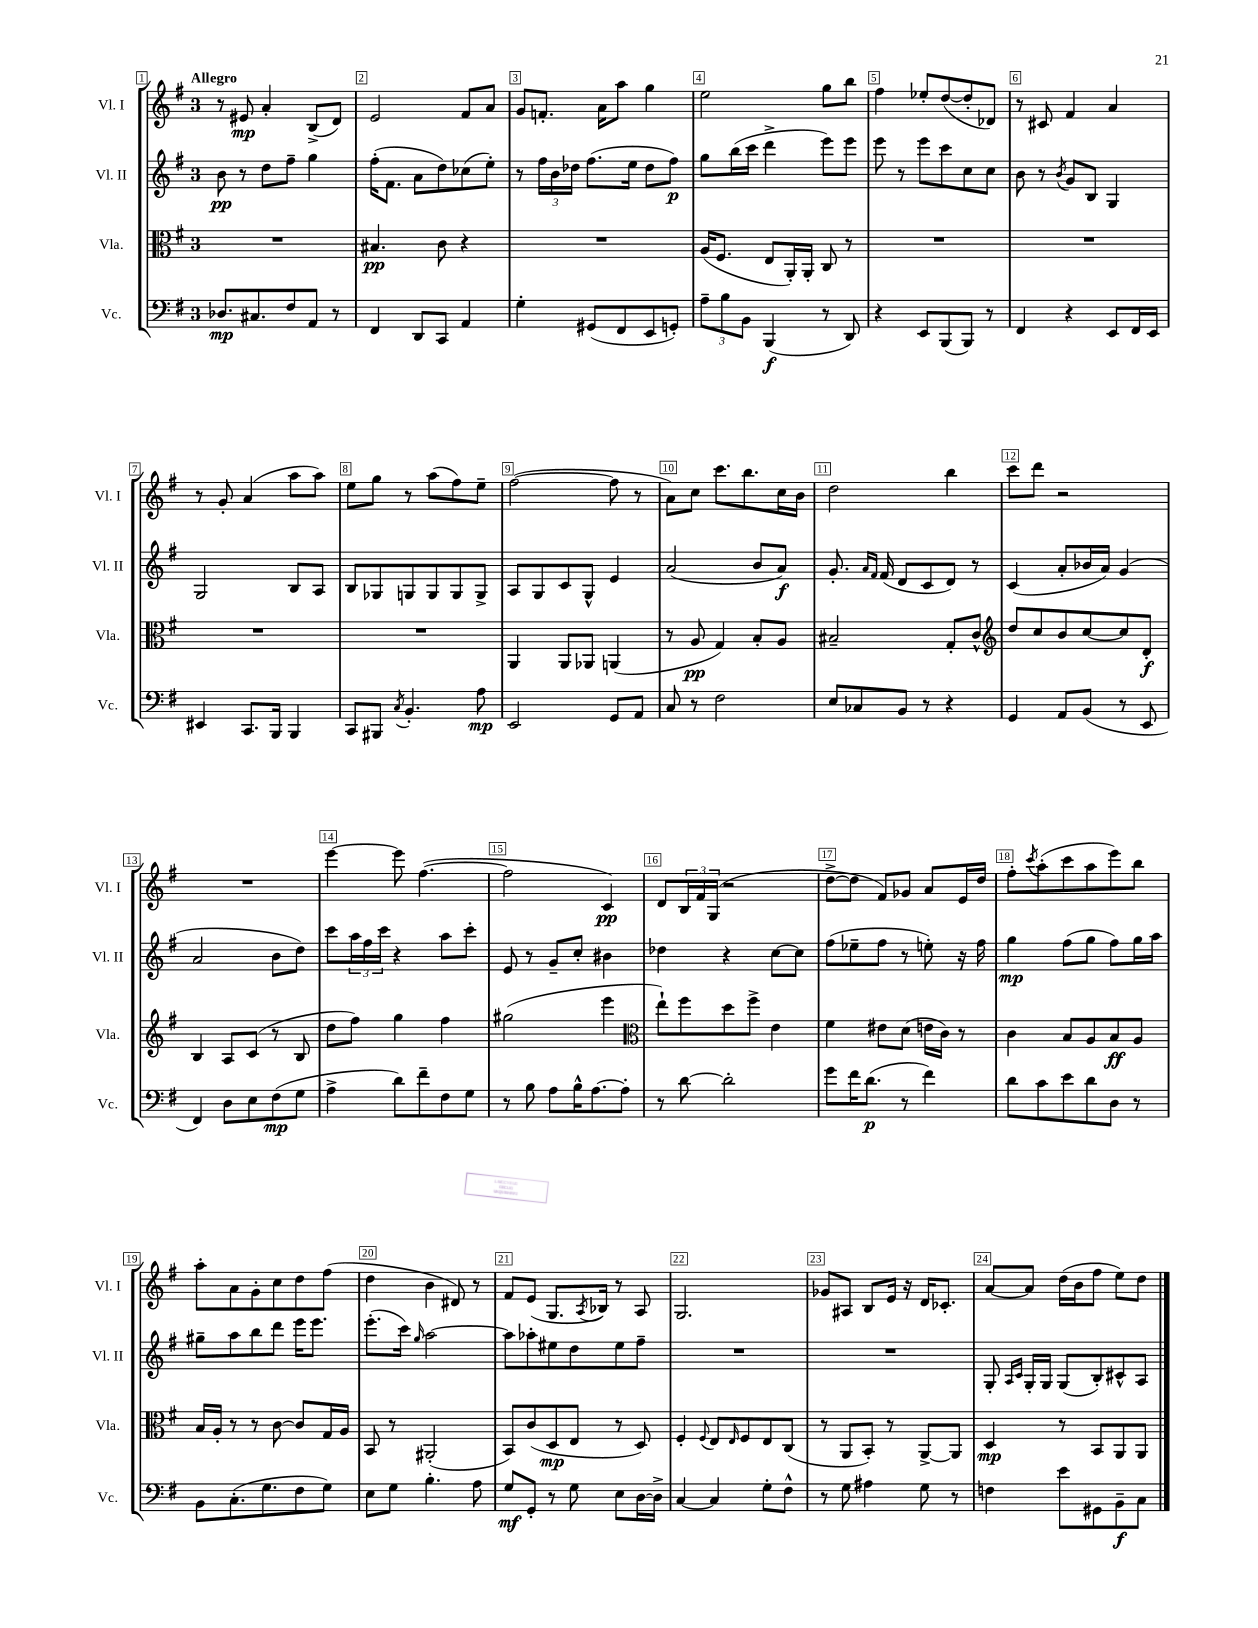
<<
\new StaffGroup <<
\new Staff = "s0" \with { instrumentName = "Vl. I" shortInstrumentName = "Vl. I" } {
    \clef treble \key g \major \once \override Staff.TimeSignature.style = #'single-digit \time 3/4 \tempo "Allegro"
    r8 eis'8\mp a'4-. b8->( d'8) |
    e'2 fis'8 a'8 |
    g'8 f'8.-. a'16 a''8 g''4 |
    e''2 g''8 b''8 |
    fis''4 ees''8-. d''8~( d''8-. des'8) |
    r8 cis'8 fis'4 a'4 |
    r8 g'8-. a'4( a''8 a''8) |
    e''8 g''8 r8 a''8( fis''8) e''8-- |
    fis''2~( fis''8 r8 |
    a'8) c''8 c'''8. b''8. c''16 b'16 |
    d''2 b''4 |
    c'''8 d'''8 r2 |
    R2. |
    e'''4~ e'''8 fis''4.~( |
    fis''2 c'4\pp) |
    d'8 \tuplet 3/2 { b16 fis'16 g16( } r2 |
    d''8~-> d''8 fis'8) ges'8 a'8 e'16 d''16 |
    fis''8-. \acciaccatura { c'''8 } a''8-.( c'''8 a''8 e'''8) b''8 |
    a''8-. a'8 g'8-. c''8 d''8 fis''8( |
    d''4 b'4 dis'8) r8 |
    fis'8 e'8( g8. \acciaccatura { a8 } bes16) r8 a8 |
    g2. |
    ges'8 ais8 b8 e'16 r16 d'16 ces'8.-. |
    a'8~ a'8 d''16( b'16 fis''8 e''8) d''8 \bar "|." |
}
\new Staff = "s1" \with { instrumentName = "Vl. II" shortInstrumentName = "Vl. II" } {
    \clef treble \key g \major \once \override Staff.TimeSignature.style = #'single-digit \time 3/4
    b'8\pp r8 d''8 fis''8-- g''4 |
    fis''16-.( fis'8. a'8 d''8) ces''8( e''8-.) |
    r8 \tuplet 3/2 { fis''16 b'16 des''16 } fis''8.( e''16 des''8 fis''8\p) |
    g''8 b''16( c'''16 d'''4-> e'''8) e'''8 |
    e'''8 r8 e'''8 c'''8 c''8 c''8 |
    b'8 r8 \acciaccatura { b'8 } g'8 b8 g4 |
    g2 b8 a8 |
    b8 ges8 g8 g8 g8 g8-> |
    a8 g8 c'8 g8-^ e'4 |
    a'2( b'8 a'8\f) |
    g'8.-. \grace { a'16 fis'16 } fis'16( d'8 c'8 d'8) r8 |
    c'4( a'8-. bes'16 a'16) g'4( |
    a'2 b'8 d''8) |
    c'''8 \tuplet 3/2 { a''16 fis''16 c'''16 } r4 a''8 c'''8-. |
    e'8 r8 g'8-- c''8-. bis'4 |
    des''4 r4 c''8~ c''8 |
    fis''8( ees''8-- fis''8 r8 e''8-.) r16 fis''16 |
    g''4\mp fis''8( g''8 fis''8) g''16 a''16 |
    gis''8-- a''8 b''8 d'''8 e'''16 e'''8. |
    e'''8.-.( c'''16) \grace { g''16 } a''2~ |
    a''8 aes''8-. eis''8 d''8 eis''8 fis''8-- |
    R2. |
    R2. |
    g8-. \grace { a16 c'16 } g16-. g16 g8( b8-.) cis'8-^ a8 \bar "|." |
}
\new Staff = "s2" \with { instrumentName = "Vla." shortInstrumentName = "Vla." } {
    \clef alto \key g \major \once \override Staff.TimeSignature.style = #'single-digit \time 3/4
    R2. |
    bis4.\pp c'8 r4 |
    R2. |
    a16( fis8. e8 a,16-.) a,16-. c8 r8 |
    R2. |
    R2. |
    R2. |
    R2. |
    a,4 a,8 aes,8 a,4( |
    r8 a8\pp g4) b8-. a8 |
    bis2-- g8-. c'8-^ |
    \clef treble d''8 c''8 b'8 c''8~ c''8 d'8-.\f |
    b4 a8 c'8( r8 b8 |
    d''8 fis''8) g''4 fis''4 |
    gis''2( e'''4 |
    \clef alto e''8-!) fis''8 d''8 fis''8-> e'4 |
    fis'4 eis'8 d'8( e'16 c'16) r8 |
    c'4 b8 a8 b8\ff a8 |
    b16 a16-. r8 r8 c'8~ c'8 g16 a16 |
    b,8 r8 ais,2-.( |
    b,8) c'8( d8\mp e8 r8 d8) |
    fis4-. \appoggiatura { fis8 } e8 \grace { e16 } fis8 e8 c8( |
    r8 a,8 b,8-.) r8 a,8~-> a,8 |
    d4\mp r8 b,8 a,8 a,8 \bar "|." |
}
\new Staff = "s3" \with { instrumentName = "Vc." shortInstrumentName = "Vc." } {
    \clef bass \key g \major \once \override Staff.TimeSignature.style = #'single-digit \time 3/4
    des8.\mp cis8. fis8 a,8 r8 |
    fis,4 d,8 c,8 a,4 |
    g4-. gis,8( fis,8 e,8 g,8-.) |
    \tuplet 3/2 { a8-- b8 b,8 } b,,4\f( r8 d,8) |
    r4 e,8 b,,8( b,,8) r8 |
    fis,4 r4 e,8 fis,16 e,16 |
    eis,4 c,8. b,,16 b,,4 |
    c,8 bis,,8 \acciaccatura { c8 } b,4.-. a8\mp |
    e,2 g,8 a,8 |
    c8 r8 fis2 |
    e8 ces8 b,8 r8 r4 |
    g,4 a,8 b,8( r8 e,8 |
    fis,4) d8 e8 fis8\mp( g8 |
    a4-> d'8) fis'8-- fis8 g8 |
    r8 b8 a8 b16-^ a8.~ a8-. |
    r8 d'8~ d'2-. |
    g'8 fis'16 d'8.\p( r8 fis'4) |
    d'8 c'8 e'8 d'8 d8 r8 |
    b,8 c8.-.( g8. fis8 g8) |
    e8 g8 b4.-. a8 |
    g8\mf g,8-. r8 g8 e8 d16~ d16-> |
    c4~ c4 g8-. fis8-^ |
    r8 g8 ais4 g8 r8 |
    f4 e'8 gis,8 b,8--\f c8 \bar "|." |
}
>>
>>
\layout { \context { \Score \override BarNumber.break-visibility = ##(#f #t #t) barNumberVisibility = #all-bar-numbers-visible \override BarNumber.stencil = #(make-stencil-boxer 0.1 0.3 ly:text-interface::print) } }
